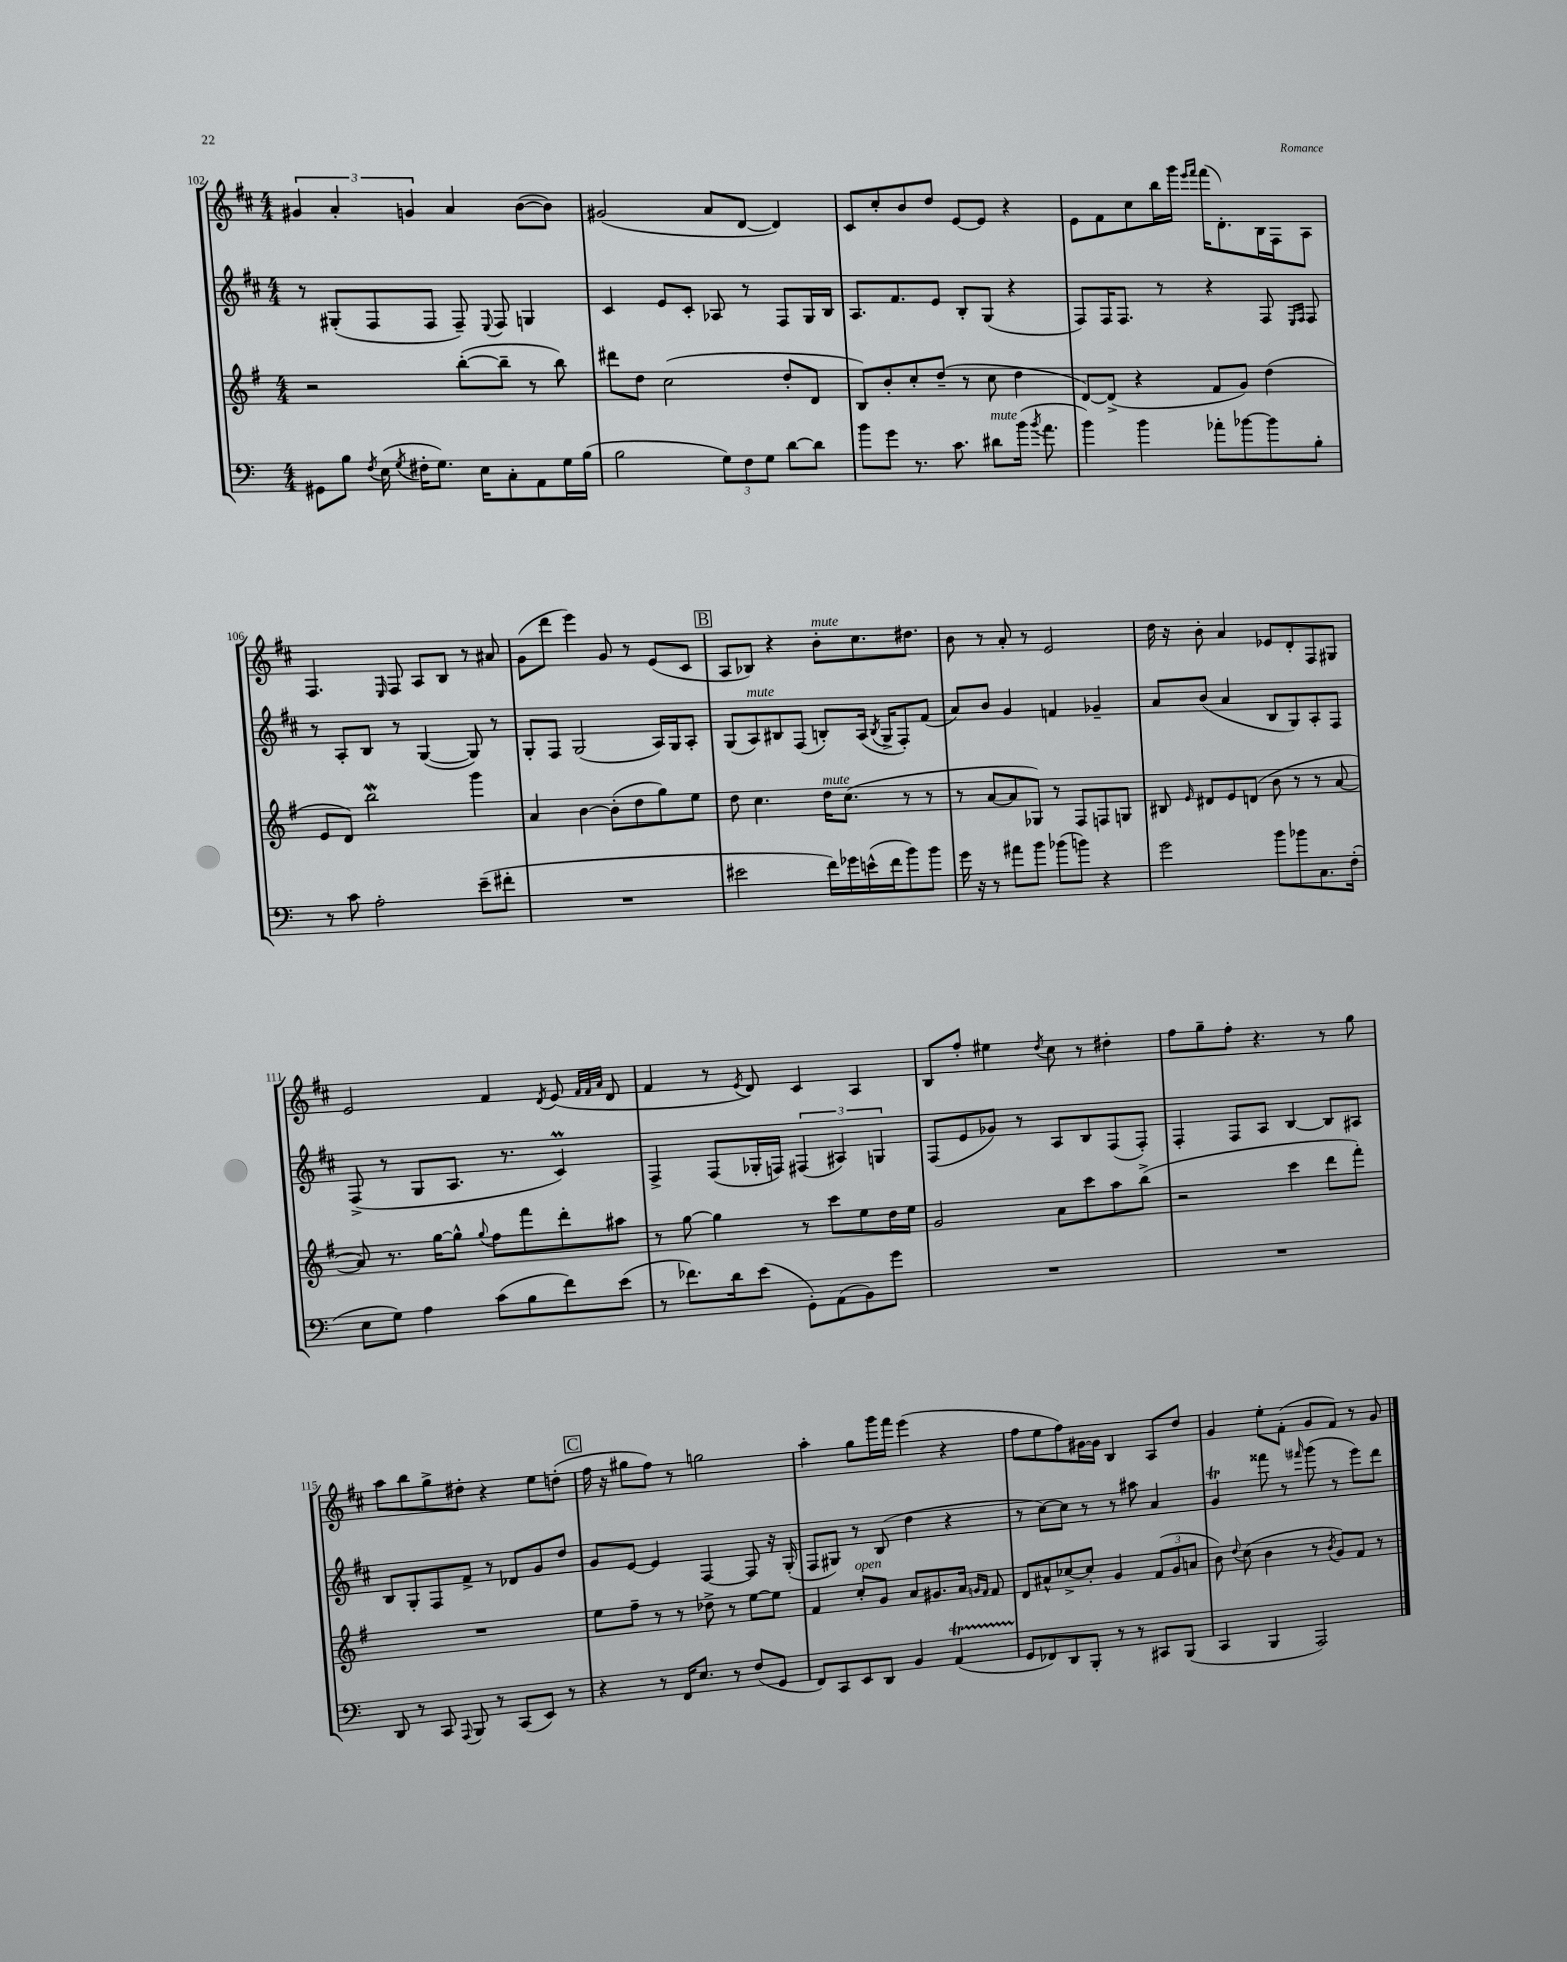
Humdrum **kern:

**kern	**kern	**kern	**kern
*part4	*part3	*part2	*part1
*staff4	*staff3	*staff2	*staff1
*clefF4	*clefG2	*clefG2	*clefG2
*k[]	*k[f#]	*k[f#c#]	*k[f#c#]
*M4/4	*M4/4	*M4/4	*M4/4
=102	=102	=102	=102
8GG#X\L	2r	8r	6g#X/
8B\J	.	(8G#X'/L	.
.	.	.	6a'/
8qF/	.	.	.
(16E\	.	8F#/	.
8qG/	.	.	.
16F#X'\KL	.	.	.
.	.	.	6gn/
8.G\J)	.	8F#/J	.
.	([8bb'\L	8F#~/)	4a/
16E\KL	.	.	.
.	.	8qqE/	.
8C'\	8bb~\J]	8F#/	.
8AA\	8r	4Gn/	([8b\L
16G\L	8bb\)	.	8b\J])
(16B\JJ	.	.	.
=103	=103	=103	=103
2B\	8ddd#X\L	4c#/	(2g#X/
.	8dd\J	.	.
.	(2cc\	8e/L	.
.	.	8c#'/J	.
12G\L)	.	8A-X/	8a/L
12F\	.	.	.
.	.	8r	[8d/J
12G\J	.	.	.
[8d\L	8dd'/L	8F#/L	4d/])
8d\J]	8d/J	16G/L	.
.	.	16B/JJ	.
=104	=104	=104	=104
8b\L	8B/L)	8.A/L	8c#/L
8g\J	8b'/	.	8cc#'/
.	.	8.f#/	.
8.r	8cc'/	.	8b/
.	(8dd~/J	8e/J	8dd/J
8.c\	.	.	.
.	8r	8B'/L	[8e/L
!LO:TX:a:i:t=mute	!	!	!
8d#X\L	8cc\	(8G/J	8e/J]
(16b\Jk	4dd\	4r	4r
8qb/	.	.	.
8.a\	.	.	.
=105	=105	=105	=105
4b\)	[8d/L)	8F#/L)	8e\L
.	(8d^/J]	16F#/K	8f#\
.	.	8.F#/J	.
4b\	4r	.	8cc#\
.	.	8r	16bb\L
.	.	.	16ggg\JJ
.	.	.	16qqeee/LL
.	.	.	16qqfff#/JJ
8a-X'\L	8f#/L	4r	(16fff#\KL
.	.	.	8.d'\)
[8b-X\	8g/J)	.	.
8b-\]	(4dd\	8F#/	16B\L
.	.	.	16F#\J
.	.	16qqE/LL	.
.	.	16qqF#/JJ	.
8B'\J	.	8F#/	8A\J
!!LO:LB:g=z
=106	=106	=106	=106
8r	8e/L	8r	4.F#/
8c\	8d/J)	8A'/L	.
2A'\	2bbW\	8B/J	.
.	.	.	16qqE/
.	.	8r	8F#/
.	.	([4G/	8A/L
.	.	.	8B/J
(8e~\L	4ggg\	8G/])	8r
8f#X'\J	.	8r	8a#X/
=107	=107	=107	=107
1r	4a/	8G'/L	(8g\L
.	.	8F#/J	8ddd\J
.	[4b\	(2G/	4eee\)
.	(8b'\L]	.	8g/
.	8dd\	.	8r
.	8gg\)	16A/LL)	(8e/L
.	.	16G/J	.
.	8ee\J	8A'/J	8c#/J
!!LO:REH:place=s1:t=B
=108	=108	=108	=108
2e#X\	8dd\	(8G/L	8A/L
!	!	!LO:TX:a:i:t=mute	!
.	4.cc\	8A/)	8B-X/J)
.	.	8B#X/	4r
.	.	(8F#/J	.
!	!	!	!LO:TX:a:i:t=mute
!	!LO:TX:a:i:t=mute	!	!
16f\LL)	16dd\KL	8Bn'/L)	8b'\L
16g-X\	(8.cc\J	.	.
(16en^^\	.	(16A/Jk	8.cc#\
.	.	8qB/	.
16f\J	.	16G^/KL	.
8b\)	8r	8F#'/)	.
.	.	.	8.dd#X\J
8b\J	8r	(8f#/J	.
=109	=109	=109	=109
16g\	8r	8a/L)	8b\
16r	.	.	.
8r	[8a/L	8b/J	8r
8a#X\L	8a/]	4g/	8a'/
8b\J	8G-X/J)	.	8r
(8b-X\L	8r	4fn/	2e/
8bn\J)	8F#/L	.	.
4r	8Fn/	4g-X~/	.
.	8Gn/J	.	.
=110	=110	=110	=110
2g\	8B#X/	8a/L	16dd\
.	.	.	16r
.	16qqe/	.	.
.	8d#X/L	(8b/J	8b'\
.	8e/	4a/	4a/
.	(8dn/J	.	.
8b\L	8b\	8B/L	8e-X/L
8b-X\	8r	8G/)	8d'/
8.C\	8r	8A'/	8F#/
.	[8a/	8F#/J	8G#X/J
(16F'\Jk	.	.	.
!!LO:LB:g=z
=111	=111	=111	=111
8E\L	8a/])	(8F#^/	2e/
8G\J)	8.r	8r	.
4A\	.	8G/L	.
.	[16gg\KL	.	.
.	8gg^^\J]	8.A/J	.
.	8qqgg/	.	.
(8c\L	8ff#\L	.	4f#/
.	.	8.r	.
8B\	8fff#\	.	.
.	.	.	8qd/
8f\)	8ddd'\	4c#m/)	(8e/
.	.	.	32qqf#/LLL
.	.	.	32qqf#/
.	.	.	32qqa/JJJ
(8e\J	8aa#X\J	.	8d/
=112	=112	=112	=112
8r	8r	4F#^/	4f#/
8.f-X\L)	[8gg\	.	.
.	4gg\]	(8F#/L	8r
16d\k	.	.	.
.	.	.	8qe/
(8e\J	.	16G-X'/L	8d/)
.	.	16Fn/JJ)	.
8GG'\L)	8r	(6F#X/	4c#/
(8AA\	8ccc\L	.	.
.	.	6A#X/)	.
8BB\)	8ee\	.	4A/
.	.	6Gn/	.
8g\J	16dd\L	.	.
.	16ee\JJ	.	.
=113	=113	=113	=113
1r	2g/	(8F#/L	8B/L
.	.	8e/	8ff#'/J
.	.	8g-X/J)	4ee#X\
.	.	8r	.
.	.	.	8qdd/
.	8a\L	8A/L	8cc#\
.	8ccc\	8B/	8r
.	8aa\	(8F#/	4dd#X'\
.	(8bb^\J	8F#'/J)	.
=114	=114	=114	=114
1r	2r	4F#'/	8ff#\L
.	.	.	8gg~\
.	.	8F#/L	8ff#'\J
.	.	8A/J	4.r
.	4ccc\	[4B/	.
.	8ddd\L	8B/L]	8r
.	8fff#'\J)	8A#X/J	8gg\
!!LO:LB:g=z
=115	=115	=115	=115
8DD/	1r	8B/L	8aa\L
8r	.	8G'/	8bb\
8CC/	.	8F#/	8gg^\
8qqAAA/	.	.	.
8BBB/	.	8f#^/J	8dd#X'\J
8r	.	8r	4r
(8CC/L	.	8d-X/L	.
8EE/J)	.	8g/	8ee\L
8r	.	8dd/J	(8ddn'\J
!!LO:REH:place=s1:t=C
=116	=116	=116	=116
4r	8ee\L	8g/L	16ff#\
.	.	.	16r
.	8ff#~\J	[8e/J	8gg#X\L
8r	8r	4e/]	8ff#\J)
16FF/KL	8r	.	8r
8.E/J	.	.	.
.	8dd-X^\	[4F#/	2ggn\
8r	8r	.	.
(8F/L	[8ee\L	8F#/]	.
8GG/J	8ee\J]	16r	.
.	.	(16G'/	.
=117	=117	=117	=117
8FF/L)	4f#/	8F#/L	4aa'\
8CC/	.	8G#X/J)	.
!	!LO:TX:a:i:t=open	!	!
8EE/	8cc'/L	8r	8gg\L
8DD/J	8g/J	(8B/	16ggg\L
.	.	.	16fff#\JJ
4BB/	8a/L	4dd\	(4eee\
.	8.g#X/	.	.
(4AAT/	.	4r	4r
.	16a/Jk	.	.
.	16qqgn/LL	.	.
.	16qqf#/JJ	.	.
.	8f#/	.	.
=118	=118	=118	=118
8GG/L	8d/L	8r	8ff#\L
8FF-X/)	8a#X^^/	[8cc#\L)	8ee\
8DD/	[8cc-X^/	8cc#\J]	8ff#\)
8BBB'/J	8cc-'/J]	8r	[16g#X\L
.	.	.	16g#\JJ]
8r	4g/	8r	4B/
8r	.	8aa#X\	.
8CC#X/L	(12f#/L	4a/	8A/L
.	12g/	.	.
(8BBB/J	.	.	8dd/J
.	12an/J	.	.
=119	=119	=119	=119
4CC/	8b\)	4gT/	4g/
.	8qqdd/	.	.
.	(8cc\	.	.
4BBB/	4b\	8fff##X\	8ee'\L
.	.	8r	(8f#'\J
.	.	16qqfff#X/	.
2AAA/)	8r	(8ggg\	8g/L
.	8qb/	.	.
.	8g/L)	8r	8f#/J)
.	8f#/J	8eee\L)	8r
.	8r	8ddd\J	8g/
==	==	==	==
*-	*-	*-	*-
